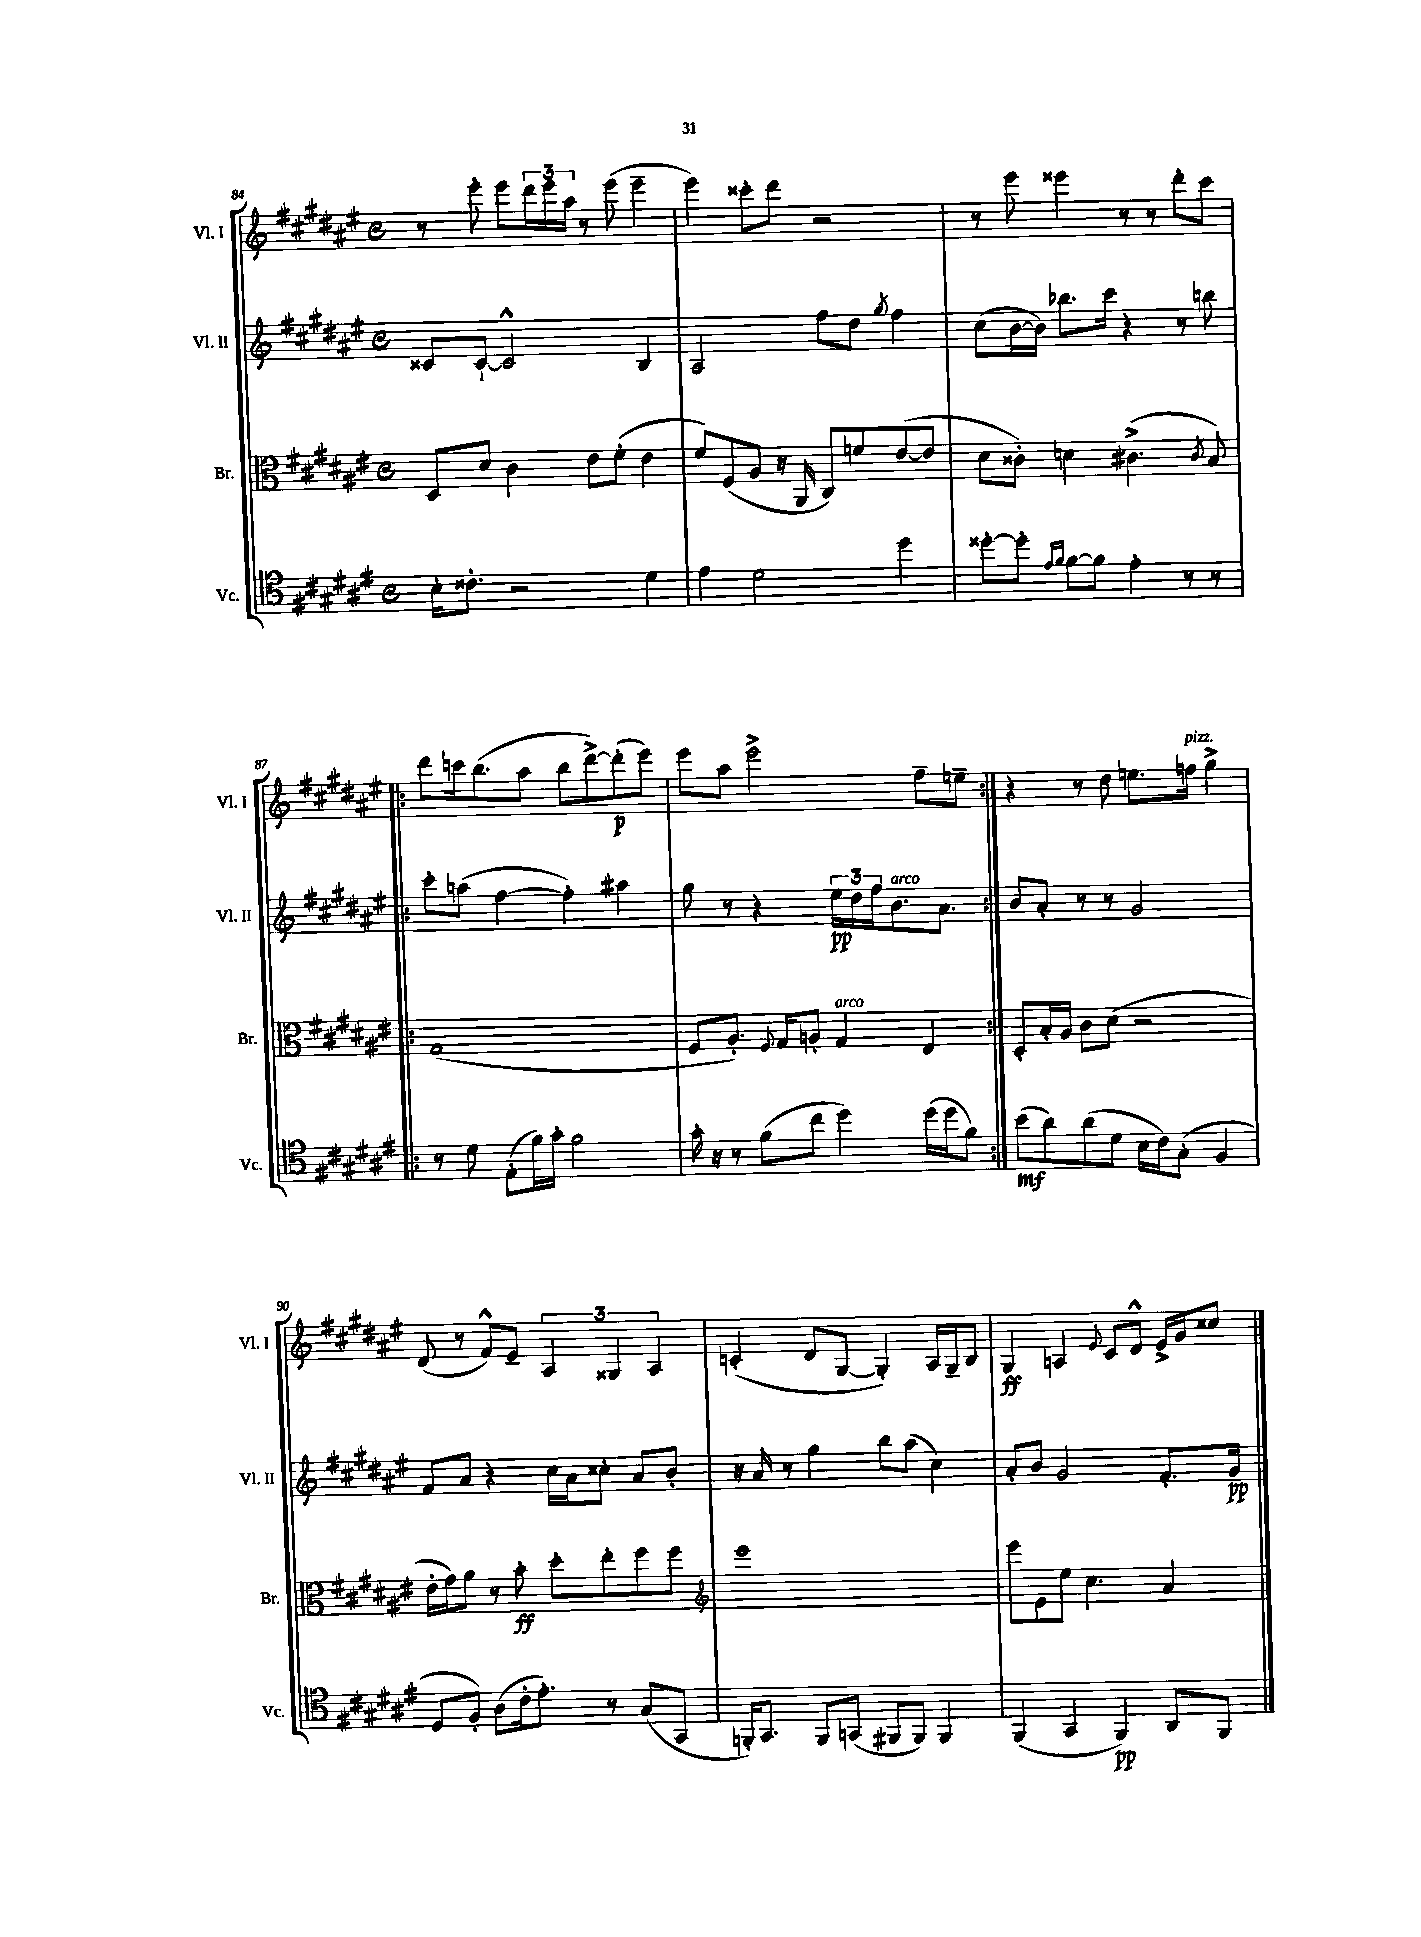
<<
\new StaffGroup <<
\new Staff = "s0" \with { instrumentName = "Vl. I" shortInstrumentName = "Vl. I" } {
    \clef treble \key fis \major \defaultTimeSignature \time 4/4
    r8 eis'''8-. eis'''8 \tuplet 3/2 { dis'''16 eis'''16 ais''16 } r8 eis'''8( eis'''4-- |
    eis'''4) cisis'''8-. dis'''8 r2 |
    r8 eis'''8 eisis'''4 r8 r8 dis'''8-. cis'''8 |
    \repeat volta 2 { dis'''8 c'''16 b''8.( ais''8 b''8 dis'''8~->) dis'''8-.\p( eis'''8) |
    eis'''8 ais''8 eis'''2-> fis''8-- e''8-- | }
    r4 r8 dis''8 e''8. f''16^\markup { \italic "pizz." } gis''4-> |
    dis'8( r8 fis'8-^) eis'8-- \tuplet 3/2 { ais4 gisis4 ais4 } |
    c'4-.( dis'8 gis8~ gis4-.) ais16 gis16-- b8 |
    gis4\ff a4 \appoggiatura { eis'8 } cis'8 dis'8-^ eis'16-> gis'16 cisis''8 \bar "|." |
}
\new Staff = "s1" \with { instrumentName = "Vl. II" shortInstrumentName = "Vl. II" } {
    \clef treble \key fis \major \defaultTimeSignature \time 4/4
    cisis'8 cisis'8~-! cisis'2-^ b4 |
    ais2 fis''8 dis''8 \acciaccatura { gis''8 } fis''4 |
    cis''8( b'16~ b'16) bes''8. cis'''16 r4 r8 b''8 |
    \repeat volta 2 { cis'''8-. a''8( fis''4~ fis''4-.) ais''4 |
    gis''8 r8 r4 \tuplet 3/2 { eis''16\pp dis''16 fis''16 } b'8.^\markup { \italic "arco" } ais'8. | }
    b'8 ais'8-. r8 r8 gis'2 |
    fis'8 ais'8 r4 cis''16 ais'16 cisis''8-. ais'8 b'8-. |
    r16 ais'16 r8 gis''4 b''8 ais''8( cis''4) |
    ais'8-. b'8 gis'2 fis'8.-. gis'16\pp \bar "|." |
}
\new Staff = "s2" \with { instrumentName = "Br." shortInstrumentName = "Br." } {
    \clef alto \key fis \major \defaultTimeSignature \time 4/4
    dis8 dis'8 cis'4 eis'8 fis'8-.( eis'4 |
    fis'8) fis8( ais8 r16 ais,16 cis8) f'8 eis'8~( eis'8 |
    dis'8 cisis'8-.) d'4 cis'4.->( \acciaccatura { cis'8 } b8) |
    \repeat volta 2 { gis1( |
    fis8 ais8.-.) \appoggiatura { fis8 } gis16 a8-. gis4^\markup { \italic "arco" } eis4 | }
    dis8-. b16-. ais16 cis'8 dis'8( r2 |
    eis'16-. gis'16) ais'8 r8 b'8-.\ff dis''8-. eis''8-. fis''8 fis''8 |
    \clef treble eis'''1 |
    eis'''8 eis'8 eis''8 cis''4. ais'4 \bar "|." |
}
\new Staff = "s3" \with { instrumentName = "Vc." shortInstrumentName = "Vc." } {
    \clef tenor \key fis \major \defaultTimeSignature \time 4/4
    b16-. cisis'8.-. r2 dis'4 |
    eis'4 dis'2 dis''4 |
    disis''8~-. disis''8-. \grace { eis'16 fis'16 } fis'8~ fis'8 eis'4-. r8 r8 |
    \repeat volta 2 { r8 dis'8 eis8-.( fis'16) gis'16-. fis'2 |
    gis'16-. r16 r8 fis'8( cis''8 dis''4) dis''16( dis''16 fis'8) | }
    b'8\mf( ais'8) ais'8( dis'8 b16 cis'16) gis8-.( fis4 |
    dis8 fis8-.) ais8( cis'16-. eis'8.-.) r8 gis8( gis,8 |
    f,16-.) gis,8. f,8 g,8( fis,8 fis,8) fis,4 |
    fis,4( gis,4 fis,4\pp) ais,8 fis,8 \bar "|." |
}
>>
>>
\layout { \context { \Score currentBarNumber = #84 } }
